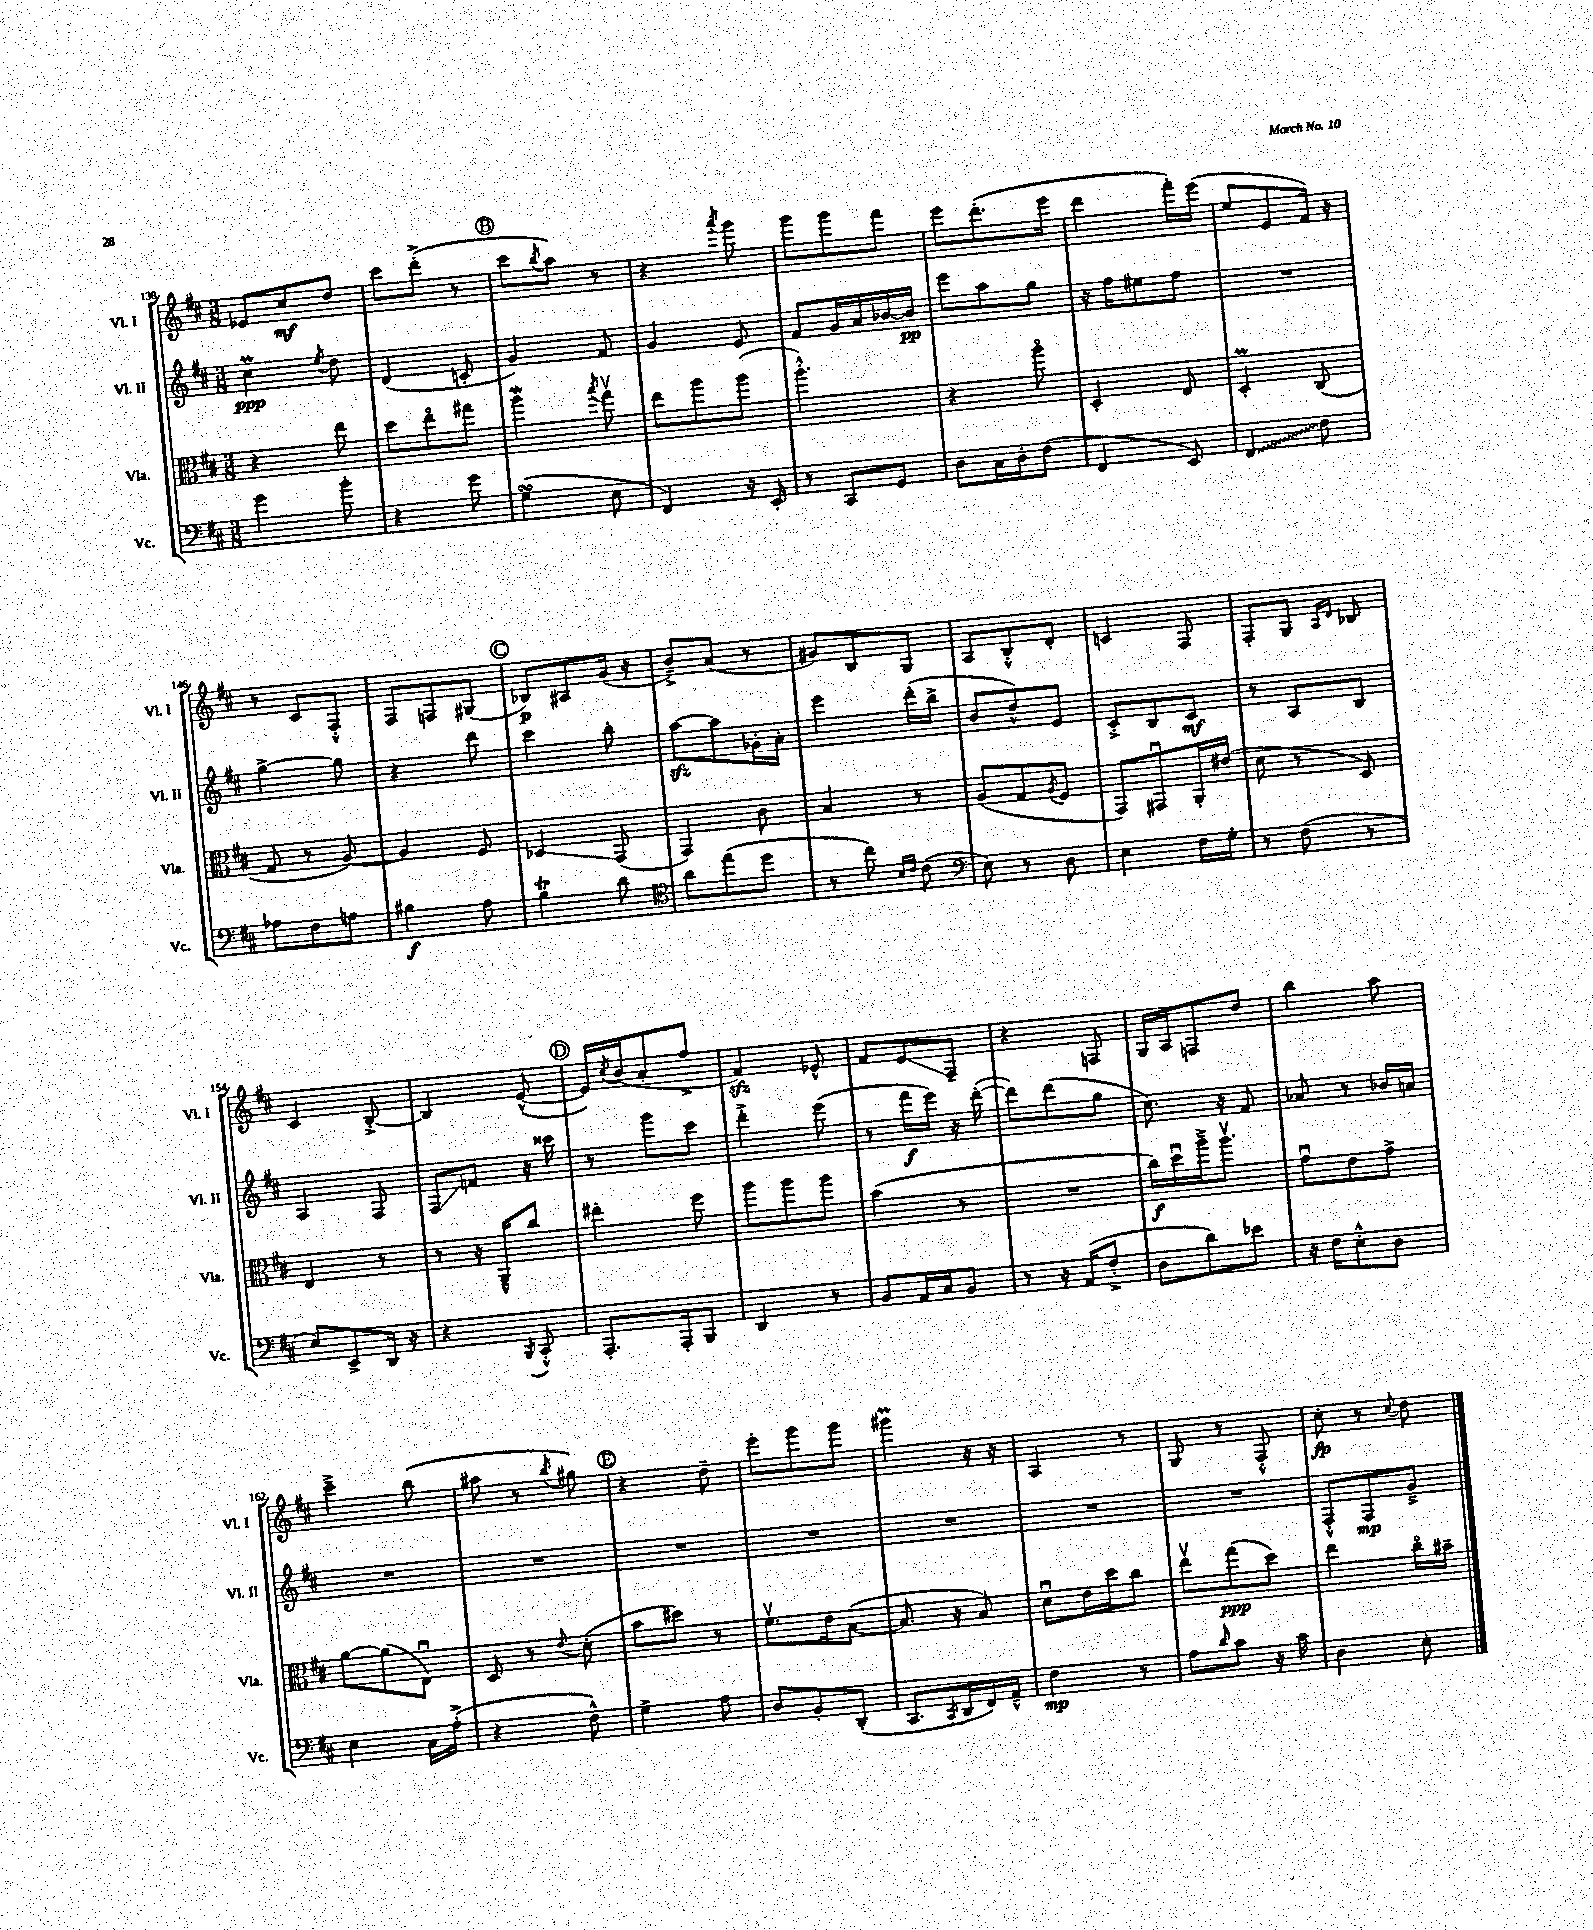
<<
\new StaffGroup <<
\new Staff = "s0" \with { instrumentName = "Vl. I" shortInstrumentName = "Vl. I" } {
    \clef treble \key d \major \numericTimeSignature \time 3/8
    ees'8 cis''8\mf d''8 |
    cis'''8 d'''8-.->( r8 |
    \mark \markup { \circle "B" } cis'''8 \acciaccatura { b''8 } a''8) r8 |
    r4 \acciaccatura { a'''8 } g'''8 |
    g'''8 g'''8 fis'''8 |
    e'''8 d'''8.-.( e'''16 |
    d'''4 fis'''16-.) e'''16( |
    e''8 e'8 fis'16) r16 |
    r8 cis'8 fis8-.-^ |
    fis8 f8 gis8( |
    \mark \markup { \circle "C" } bes8\p) ais8 g'16( r16 |
    b'8--->) a'8( r8 |
    gis'8) b8 g8 |
    a8 b8-.-^ d'8-. |
    c'4 fis8 |
    fis8-. g8 \grace { a16 d'16 } bes8 |
    cis'4 b8~-.-> |
    b4 e'8~-^( |
    \mark \markup { \circle "D" } e'16) \acciaccatura { cis''8 } b'16( a'8-. fis''8-> |
    fis'4\sfz) ees'8-^ |
    fis'8 e'8\glissando fis8-- |
    r4 f8 |
    g16 a16 f8 d''8 |
    b''4 a''8 |
    cis'''4---> b''8( |
    ais''8 r8 \acciaccatura { b''8 } gis''8) |
    \mark \markup { \circle "E" } r4 d''8-- |
    e'''8-. g'''8 g'''8 |
    gis'''4\prall r16 r16 |
    a4 r8 |
    g8 r8 fis8-.-^ |
    cis''8-.\fp r8 \appoggiatura { cis''8 } d''8 \bar "|." |
}
\new Staff = "s1" \with { instrumentName = "Vl. II" shortInstrumentName = "Vl. II" } {
    \clef treble \key d \major \numericTimeSignature \time 3/8
    cis''4\prall\ppp \acciaccatura { e''8 } d''8 |
    d'4( c'8-. |
    \mark \markup { \circle "B" } g'4) fis'8 |
    g'4 e'8 |
    fis'8 g'16 a'16 bes'16~ bes'16\pp |
    e'''8 a''8 g''8 |
    r16 fis''16 eis''8 fis''8 |
    R4. |
    g''4~-> g''8 |
    r4 d'''8 |
    \mark \markup { \circle "C" } cis'''4 b''8-. |
    a''8~\sfz a''8 ges'16-. a'16-. |
    e'''4 d'''16-.( b''16-> |
    b'8 d''8-^) e'8 |
    cis'8-.-> b8 cis'8\mf |
    r8 a8 b8 |
    a4 fis8 |
    fis8\glissando f'8 r16 cisis'''16 |
    \mark \markup { \circle "D" } r8 g'''8 cis'''8 |
    d'''4-.-> e'''8( |
    r8 fis'''16\f e'''16) r16 d'''16~-.( |
    d'''8) d'''8( g''8 |
    cis''8.) r16 fis'8 |
    aes'8 r8 bes'16 a'16 |
    R4. |
    R4. |
    \mark \markup { \circle "E" } R4. |
    R4. |
    R4. |
    R4. |
    R4. |
    fis8-.-^ fis8\mp g'8---> \bar "|." |
}
\new Staff = "s2" \with { instrumentName = "Vla." shortInstrumentName = "Vla." } {
    \clef alto \key d \major \numericTimeSignature \time 3/8
    r4 e''8 |
    d''8 e''8\flageolet gis''8 |
    \mark \markup { \circle "B" } a''4\mordent \acciaccatura { b''8 } g''8\upbow |
    e''8 a''8 a''8( |
    a''4.-.-^) |
    r4 a''8\flageolet |
    d4-. e8 |
    d4-.\prall cis8( |
    g8 r8 a8~) |
    a4 fis8 |
    \mark \markup { \circle "C" } des4\glissando g,8( |
    g,4) cis'8 |
    b4 r8 |
    a8( g8 \acciaccatura { a8 } fis8 |
    g,8) gis,8\downbow a,16-. eis'16( |
    d'8 r8 d8) |
    e4 r8 |
    r8 r16 a,16---^ cis''8 |
    \mark \markup { \circle "D" } eis''4-. fis''8 |
    a''8 a''8 a''8 |
    b'4( r8 |
    R4. |
    cis''16\f) d''16\downbow a''16---> a''8.\upbow |
    g'8\downbow e'8 g'8-> |
    a'8~ a'8( e8\downbow) |
    d8 r8 \appoggiatura { e'8 } d'8-.( |
    \mark \markup { \circle "E" } b'8 dis''8) r8 |
    fis'8.\upbow e'16 b8~( |
    b8. r16 b8) |
    d'8\downbow e'16 d''16 cis''8 |
    e''8\upbow g''8\ppp( d''8) |
    e''4 cis''16\flageolet bis'16-- \bar "|." |
}
\new Staff = "s3" \with { instrumentName = "Vc." shortInstrumentName = "Vc." } {
    \clef bass \key d \major \numericTimeSignature \time 3/8
    g'4 b'8-. |
    r4 g'8 |
    \mark \markup { \circle "B" } g4\turn( e8 |
    fis,4) r16 e,16-. |
    r8 cis,8 g,8 |
    d8 cis16 d16-. fis8( |
    fis,4 e,8) |
    \once \override Glissando.style = #'zigzag fis,4\glissando fis8 |
    aes8 fis8 a8 |
    bis4\f a8 |
    \mark \markup { \circle "C" } b4\trill d'8 |
    \clef tenor a'8 e''8( d''8 |
    r8 cis''8) \grace { b16 cis'16 } cis'8( |
    \clef bass e8) r8 d8 |
    e4 fis16 g16-. |
    r8 fis8( r8 |
    e8) e,8-> d,16 r16 |
    r4 \acciaccatura { b,,8 } cis,8-.-^ |
    \mark \markup { \circle "D" } a,,8.-. a,,16-. b,,8 |
    d,4 r8 |
    b,8 a,16 cis16 b,8 |
    r8 r16 a,16( fis8-.-> |
    d8 d'8) ees'8 |
    r16 fis16 e8-.-^ d8 |
    e4 cis16 a16-.->( |
    r4 fis8-^) |
    \mark \markup { \circle "E" } g4-> a8 |
    d8 b,8-. d,8-.( |
    cis,8. \acciaccatura { cis,8 } d,16 fis,16) a,16---^ |
    fis4\mp r8 |
    a8 \grace { d'16 } cis'8 r16 cis'16 |
    d4 e8-. \bar "|." |
}
>>
>>
\layout { \context { \Score currentBarNumber = #138 } }
